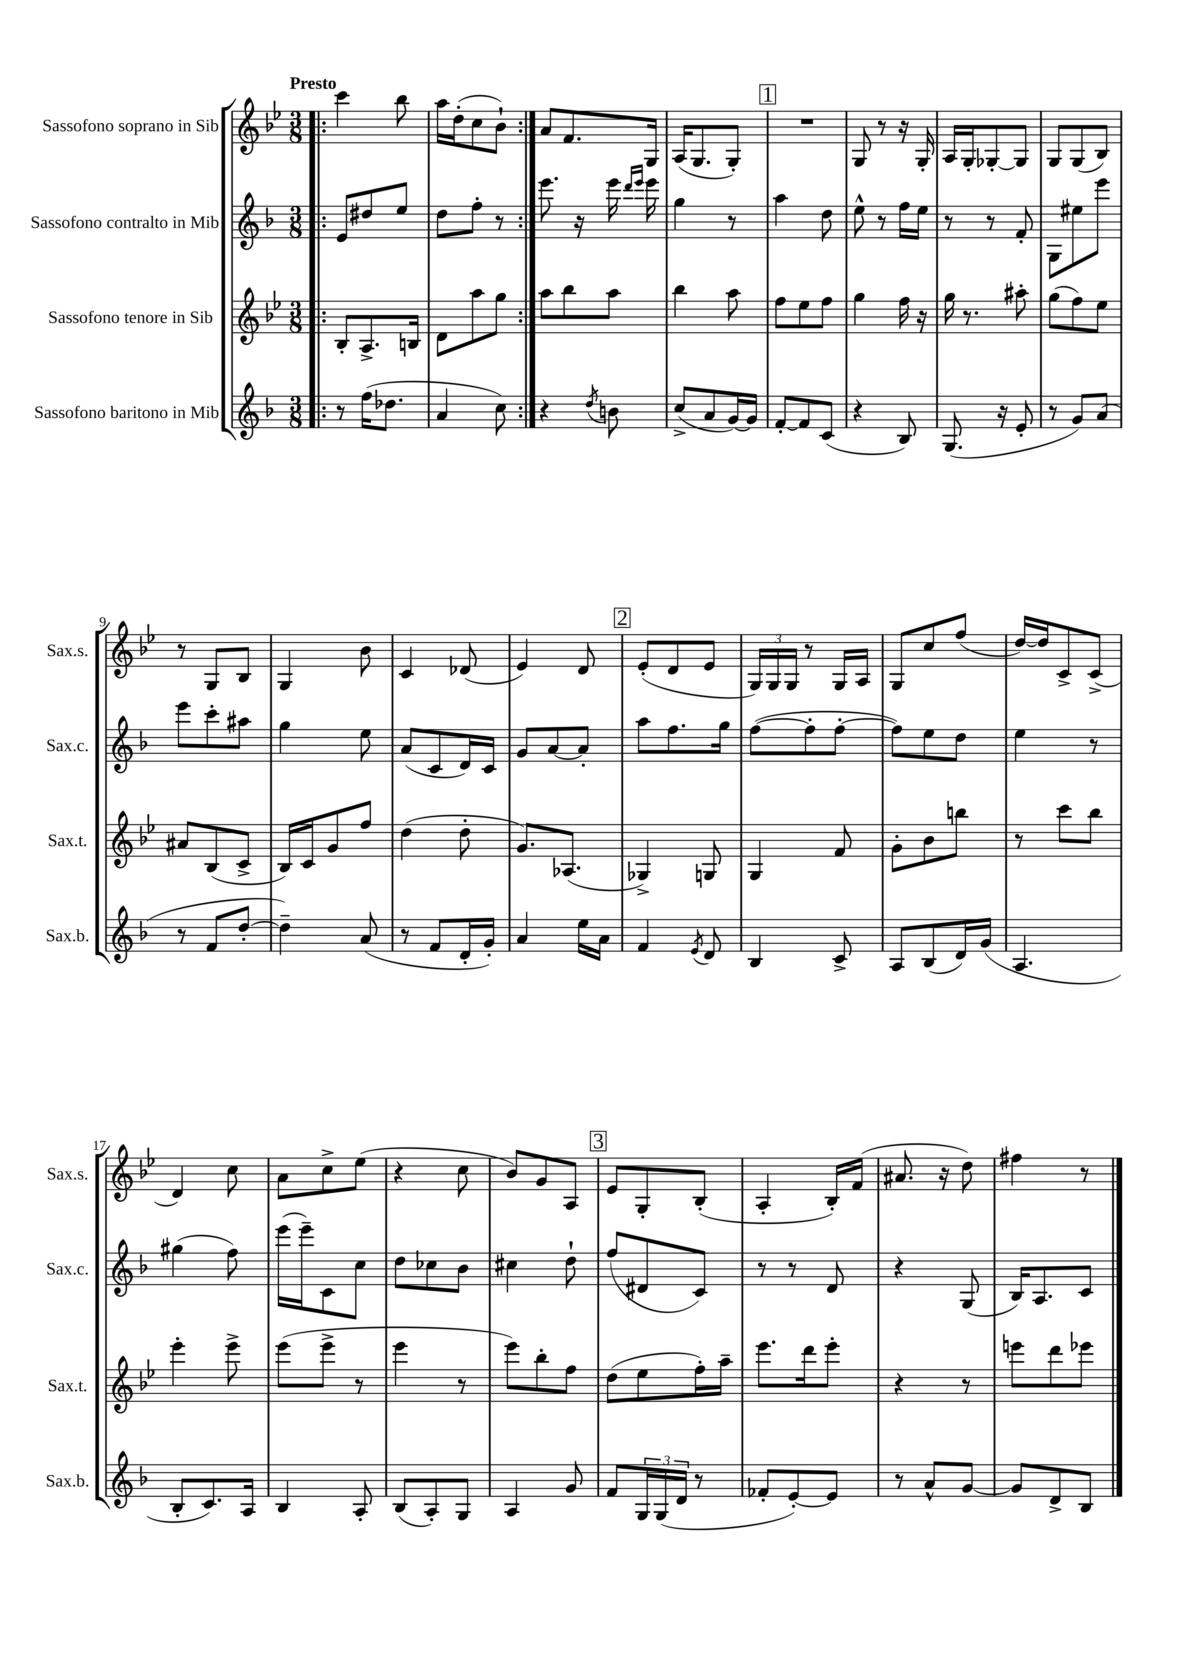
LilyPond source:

<<
\new StaffGroup <<
\new Staff = "s0" \with { instrumentName = "Sassofono soprano in Sib" shortInstrumentName = "Sax.s." } {
    \clef treble \key bes \major \numericTimeSignature \time 3/8 \tempo "Presto"
    \repeat volta 2 { \bar ".|:" c'''4 bes''8 |
    a''16 d''16-.( c''8 bes'8-!) | }
    a'8 f'8. g16 |
    a16( g8. g8-.) |
    \mark \markup { \box "1" } R4. |
    g8 r8 r16 g16-. |
    a16 g16-. ges8~-. ges8 |
    g8 g8( bes8) |
    r8 g8 bes8 |
    g4 bes'8 |
    c'4 des'8( |
    ees'4) d'8 |
    \mark \markup { \box "2" } ees'8-.( d'8 ees'8 |
    \tuplet 3/2 { g16) g16 g16 } r8 g16 a16 |
    g8 c''8 f''8( |
    d''16~) d''16 c'8-> c'8->( |
    d'4) c''8 |
    a'8 c''8-> ees''8( |
    r4 c''8 |
    bes'8) g'8 a8 |
    \mark \markup { \box "3" } ees'8 g8-. bes8-.( |
    a4-. bes16-.) f'16( |
    ais'8. r16 d''8) |
    fis''4 r8 \bar "|." |
}
\new Staff = "s1" \with { instrumentName = "Sassofono contralto in Mib" shortInstrumentName = "Sax.c." } {
    \clef treble \key f \major \numericTimeSignature \time 3/8
    \repeat volta 2 { \bar ".|:" e'8 dis''8 e''8 |
    d''8 f''8-. r8 | }
    e'''8. r16 e'''16 \grace { d'''16 e'''16 } e'''16 |
    g''4 r8 |
    \mark \markup { \box "1" } a''4 d''8 |
    e''8-^ r8 f''16 e''16 |
    r8 r8 f'8-. |
    g8 eis''8 e'''8 |
    e'''8 c'''8-. ais''8 |
    g''4 e''8 |
    a'8( c'8 d'16) c'16 |
    g'8 a'8~ a'8-. |
    \mark \markup { \box "2" } a''8 f''8. g''16 |
    f''8~( f''8-. f''8~-. |
    f''8) e''8 d''8 |
    e''4 r8 |
    gis''4( f''8) |
    e'''16( e'''16--) c'8 c''8 |
    d''8 ces''8 bes'8 |
    cis''4 d''8-! |
    \mark \markup { \box "3" } f''8( dis'8 c'8) |
    r8 r8 d'8 |
    r4 g8( |
    bes16) a8. c'8 \bar "|." |
}
\new Staff = "s2" \with { instrumentName = "Sassofono tenore in Sib" shortInstrumentName = "Sax.t." } {
    \clef treble \key bes \major \numericTimeSignature \time 3/8
    \repeat volta 2 { \bar ".|:" bes8-. a8.-> b16 |
    d'8 a''8 g''8 | }
    a''8 bes''8 a''8 |
    bes''4 a''8 |
    \mark \markup { \box "1" } f''8 ees''8 f''8 |
    g''4 f''16 r16 |
    g''16 r8. ais''8-. |
    g''8( f''8) ees''8 |
    ais'8 bes8( c'8-> |
    bes16) c'16 g'8 f''8 |
    d''4( d''8-. |
    g'8.) aes8.( |
    \mark \markup { \box "2" } ges4->) g8 |
    g4 f'8 |
    g'8-. bes'8 b''8 |
    r8 c'''8 bes''8 |
    ees'''4-. ees'''8-> |
    ees'''8( ees'''8-> r8 |
    ees'''4 r8 |
    ees'''8) bes''8-. f''8 |
    \mark \markup { \box "3" } d''8( ees''8 f''16-.) a''16-- |
    ees'''8. d'''16 ees'''8-. |
    r4 r8 |
    e'''8 d'''8 ees'''8 \bar "|." |
}
\new Staff = "s3" \with { instrumentName = "Sassofono baritono in Mib" shortInstrumentName = "Sax.b." } {
    \clef treble \key f \major \numericTimeSignature \time 3/8
    \repeat volta 2 { \bar ".|:" r8 f''16( des''8. |
    a'4 c''8) | }
    r4 \acciaccatura { d''8 } b'8 |
    c''8->( a'8 g'16~) g'16 |
    \mark \markup { \box "1" } f'8~-. f'8 c'8( |
    r4 bes8) |
    g8.( r16 e'8-. |
    r8 g'8) a'8( |
    r8 f'8 d''8~-. |
    d''4--) a'8( |
    r8 f'8 d'16-. g'16-.) |
    a'4 e''16 a'16 |
    \mark \markup { \box "2" } f'4 \acciaccatura { e'8 } d'8 |
    bes4 c'8-> |
    a8 bes8( d'16) g'16( |
    a4. |
    bes8-. c'8.) a16 |
    bes4 a8-. |
    bes8( a8-.) g8 |
    a4 g'8 |
    \mark \markup { \box "3" } f'8 \tuplet 3/2 { g16 g16( d'16 } r8 |
    fes'8-. e'8~-.) e'8 |
    r8 a'8-^ g'8~ |
    g'8 d'8-> bes8 \bar "|." |
}
>>
>>
